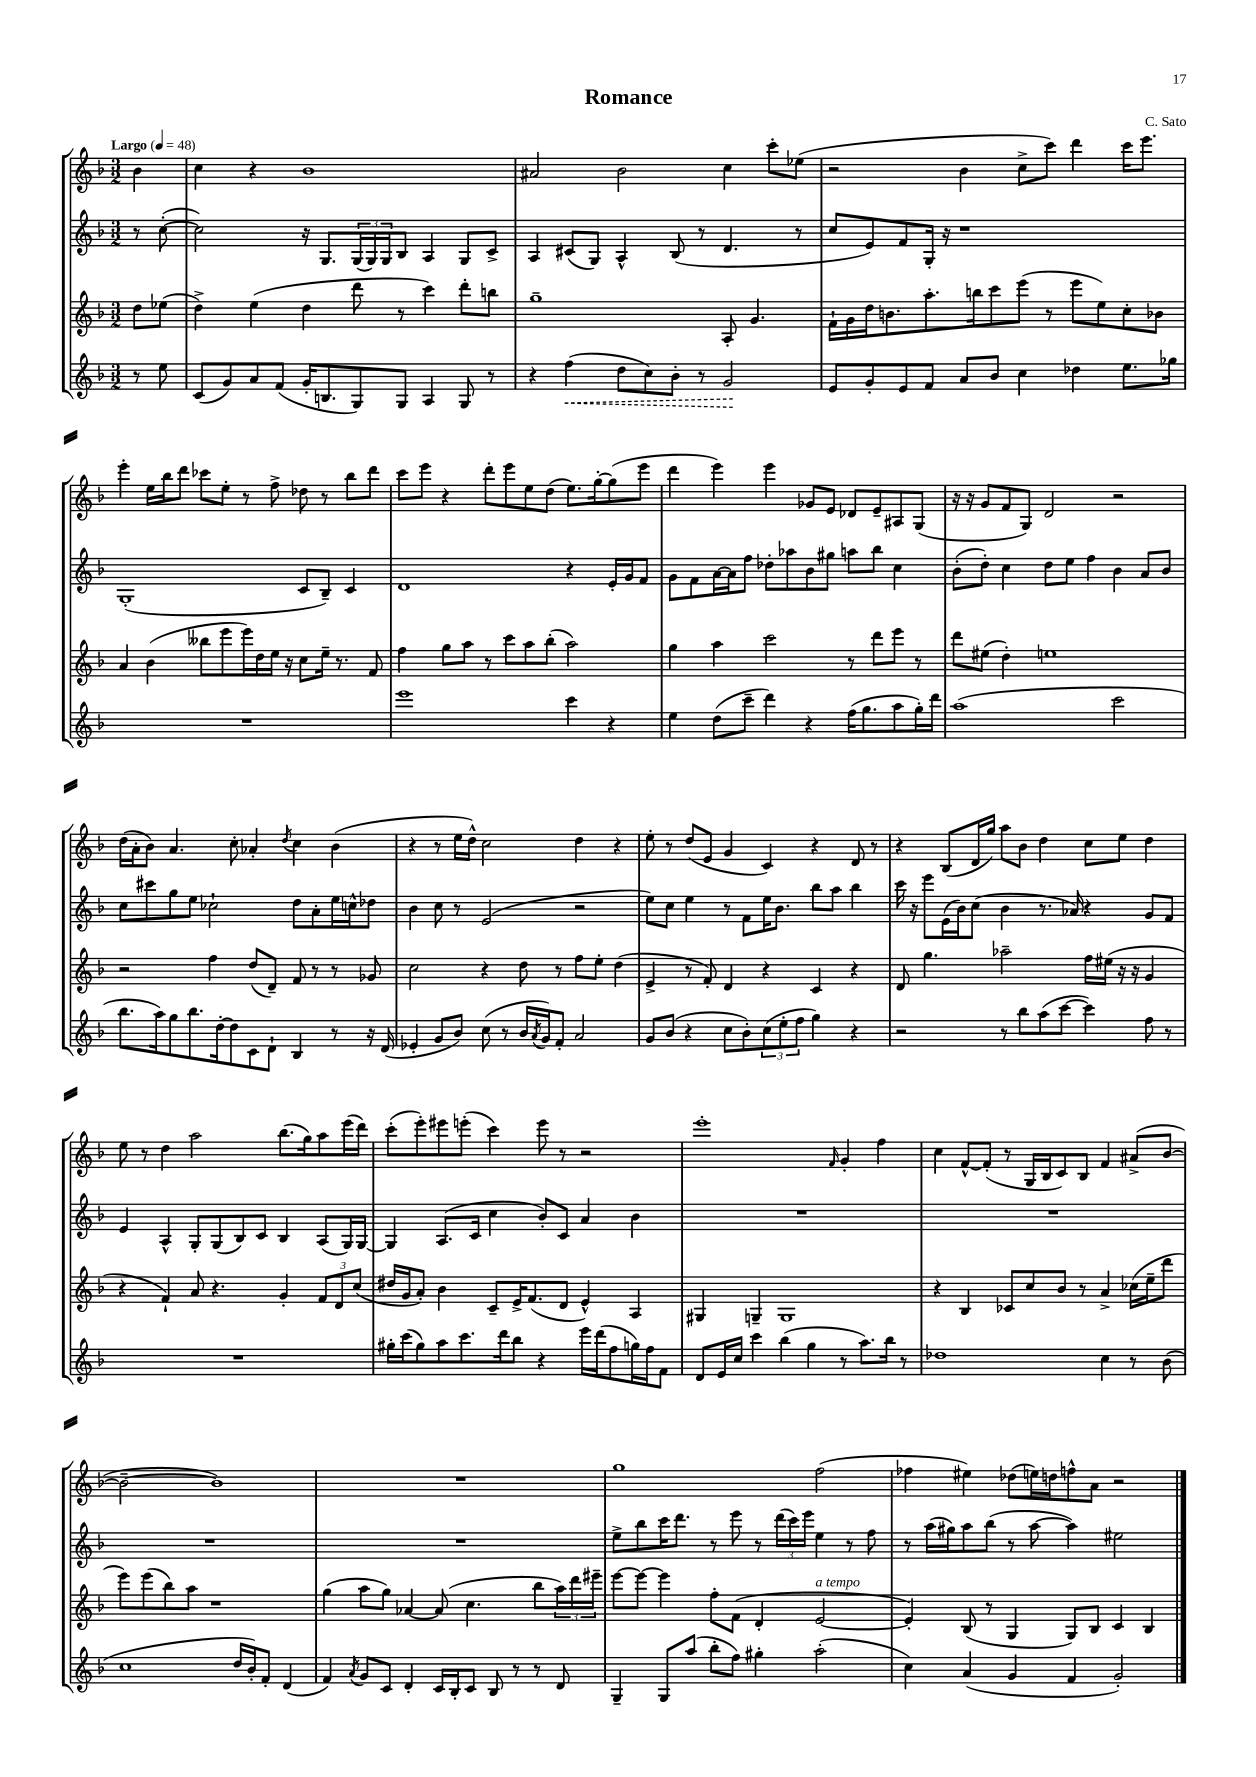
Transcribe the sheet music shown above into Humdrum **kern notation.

**kern	**kern	**kern	**kern
*staff4	*staff3	*staff2	*staff1
*clefG2	*clefG2	*clefG2	*clefG2
*k[b-]	*k[b-]	*k[b-]	*k[b-]
*M3/2	*M3/2	*M3/2	*M3/2
*MM48	*MM48	*MM48	*MM48
8r	8dd\L	8r	4b-\
8ee\	(8ee-\J	([8cc'\	.
=	=	=	=
(8c/L	4dd^\)	2cc\])	4cc\
8g/)	.	.	.
8a/	(4ee\	.	4r
(8f/J	.	.	.
16g'/LK	4dd\	16r	1b-
8.B/	.	8.G/L	.
8G/)	8ddd\	(24G/L	.
.	.	24G/)	.
.	.	24G/J	.
8G/J	8r	8B-/J	.
4A/	4ccc\)	4A/	.
8G/	8ddd'\L	8G/L	.
8r	8bb\J	8c^/J	.
=	=	=	=
4r	1gg~	4A/	2a#/
(4ff\	.	(8c#/L	.
.	.	8G/J)	.
8dd\L	.	4A^^/	2b-\
8cc\)	.	.	.
8b-'\J	.	(8B-/	.
8r	.	8r	.
2g/	8A'/	4.d/	4cc\
.	4.g/	.	.
.	.	.	8ccc'\L
.	.	8r	(8ee-\J
=	=	=	=
8e/L	16f`\LL	8cc/L	2r
.	16g\	.	.
8g'/	16dd\J	8e/)	.
.	8.b\	.	.
8e/	.	8f/	.
8f/J	8.aa'\	16G'/Jk	.
.	.	16r	.
8a/L	.	1r	4b-\
.	16bb\k	.	.
8b-/J	8ccc\	.	.
4cc\	(8eee\J	.	8cc^\L
.	8r	.	8ccc\J)
4dd-\	8eee\L	.	4ddd\
.	8ee\)	.	.
8.ee\L	8cc'\	.	16ccc\LK
.	.	.	8.eee\J
.	8b-\J	.	.
16gg-\Jk	.	.	.
=	=	=	=
1.r	4a/	(1G'	4eee'\
.	(4b-\	.	16ee\LL
.	.	.	16bb-\J
.	.	.	8ddd\J
.	8bb--\L	.	8ccc-\L
.	8eee\	.	8ee'\J
.	16eee\L)	.	8r
.	16dd\	.	.
.	16ee\JJ	.	8ff^\
.	16r	.	.
.	8cc\L	8c/L	8dd-\
.	16ee~\Jk	8B-~/J)	8r
.	8.r	.	.
.	.	4c/	8bb-\L
.	8f/	.	8ddd\J
=	=	=	=
1eee	4ff\	1d	8ccc\L
.	.	.	8eee\J
.	8gg\L	.	4r
.	8aa\J	.	.
.	8r	.	8ddd'\L
.	8ccc\L	.	8eee\
.	8aa\	.	8ee\
.	(8bb-'\J	.	(8dd\J
4ccc\	2aa\)	4r	8.ee\L)
.	.	.	[16gg'\k
4r	.	16e'/LL	(8gg\]
.	.	16g/J	.
.	.	8f/J	8eee\J
=	=	=	=
4ee\	4gg\	8g\L	4ddd\
.	.	8f\	.
(8dd\L	4aa\	[16a\L	4eee\)
.	.	16a\]J	.
8ccc~\J	.	8ff\J	.
4ddd\)	2ccc\	8dd-'\L	4eee\
.	.	8aa-\	.
4r	.	8b-\	8g-/L
.	.	8gg#\J	8e/J
(16ff\LK	8r	8aa\L	8d-/L
8.gg\	.	.	.
.	8ddd\L	8bb-\J	8e~/
8aa\	8eee\J	4cc\	8A#/
16gg'\L)	8r	.	(8G/J
16ddd\JJ	.	.	.
=	=	=	=
(1aa	8ddd\L	(8b-'\L	16r
.	.	.	16r
.	(8ee#\J	8dd'\J)	8g/L
.	4dd'\)	4cc\	8f/
.	.	.	8G/J)
.	1ee	8dd\L	2d/
.	.	8ee\J	.
.	.	4ff\	.
2ccc\	.	4b-\	2r
.	.	8a/L	.
.	.	8b-/J	.
=	=	=	=
8.bb-\L	2r	8cc\L	(16dd\LL
.	.	.	16a'\J
.	.	8ccc#\	8b-\J)
16aa\k)	.	.	.
8gg\	.	8gg\	4.a/
8.bb-\	.	8ee\J	.
.	4ff\	2cc-`\	.
[16dd'\k	.	.	.
8dd\]	.	.	8cc'\
8c\	(8dd/L	.	4a-'/
8d`\J	8d~/J)	.	.
.	.	.	8qdd/
4B-/	8f/	8dd\L	4cc\
.	8r	8a'\	.
8r	8r	16ee\L	(4b-\
.	.	16cc^^\J	.
16r	8g-/	8dd-\J	.
(16d/	.	.	.
=	=	=	=
4e-'/	2cc\	4b-\	4r
8g/L	.	8cc\	8r
8b-/J)	.	8r	16ee\LL
.	.	.	16dd^^\JJ)
(8cc\	4r	(2e/	2cc\
8r	.	.	.
16b-/LL	8dd\	.	.
8qa/	.	.	.
16g/J)	.	.	.
8f'/J	8r	.	.
2a/	8ff\L	2r	4dd\
.	8ee'\J	.	.
.	(4dd\	.	4r
=	=	=	=
8g/L	4e^/	8ee\L)	8ee'\
(8b-/J	.	8cc\J	8r
4r	8r	4ee\	(8dd/L
.	8f'/)	.	8e/J
8cc\L	4d/	8r	4g/
8b-'\)	.	8f\L	.
(12cc\	4r	16ee\K	4c/)
.	.	8.b-\J	.
12ee'\	.	.	.
12ff\J	.	.	.
4gg\)	4c/	8bb-\L	4r
.	.	8aa\J	.
4r	4r	4bb-\	8d/
.	.	.	8r
=	=	=	=
2r	8d/	16ccc\	4r
.	.	16r	.
.	4.gg\	8eee\L	.
.	.	(16e\L	(8B-/L
.	.	16b-\J)	.
.	.	(8cc\J	16d/L
.	.	.	16gg/JJ)
8r	2aa-~\	4b-\	8aa\L
8bb-\L	.	.	8b-\J
(8aa\	.	8.r	4dd\
[8ccc\J	.	.	.
.	.	16a-/)	.
4ccc\])	16ff\LL	4r	8cc\L
.	(16ee#\JJ	.	.
.	16r	.	8ee\J
.	16r	.	.
8ff\	4g/	8g/L	4dd\
8r	.	8f/J	.
=	=	=	=
1.r	4r	4e/	8ee\
.	.	.	8r
.	4f`/)	4A^^/	4dd\
.	8a/	8G'/L	2aa\
.	4.r	(8G/	.
.	.	8B-/)	.
.	.	8c/J	.
.	4g'/	4B-/	(8.bb-\L
.	.	.	16gg\k)
.	12f/L	(8A/L	8aa\
.	12d/	.	.
.	.	16G/L)	(16eee\L
.	(12cc/J	.	.
.	.	[16G/JJ	16ddd\JJ)
=	=	=	=
16gg#'\LL	16dd#/LL	4G/]	(8ccc'\L
(16ccc\J	16g/J	.	.
8gg#\)	8a'/J)	.	8eee'\)
8aa\	4b-\	(8.A/L	8eee#\
8.ccc\	.	.	(8eee'\J
.	.	16c/Jk	.
.	8c~/L	4cc\	4ccc\)
16ddd\k	.	.	.
8bb-\J	16e^/K	.	.
.	(8.f/	.	.
4r	.	8b-'/L)	8eee\
.	8d/J	8c/J	8r
16eee\LL	4e^^/)	4a/	2r
(16ddd\J	.	.	.
8ff\	.	.	.
16gg\L)	4A/	4b-\	.
16ff\J	.	.	.
8f\J	.	.	.
=	=	=	=
8d/L	4G#/	1.r	1eee'
16e/L	.	.	.
16cc/JJ	.	.	.
4ccc\	4G~/	.	.
(4bb-\	1G	.	.
4gg\	.	.	.
.	.	.	16qqf/
8r	.	.	4g'/
8.aa\L)	.	.	.
.	.	.	4ff\
16bb-\Jk	.	.	.
8r	.	.	.
=	=	=	=
1dd-	4r	1.r	4cc\
.	4B-/	.	[8f^^/L
.	.	.	(8f'/]J
.	8c-/L	.	8r
.	8cc/	.	16G/LL
.	.	.	16B-/J
.	8b-/J	.	8c/)
.	8r	.	8B-/J
4cc\	4a^/	.	4f/
8r	(16cc-\LL	.	(8a#^/L
.	16ee~\J	.	.
(8b-\	8ddd\J	.	[8b-/J
=	=	=	=
1cc	8eee\L)	1.r	2b-~\_
.	(8eee\	.	.
.	8bb-\)	.	.
.	8aa\J	.	.
.	1r	.	1b-])
16dd/LL	.	.	.
16b-'/J)	.	.	.
8f'/J	.	.	.
(4d/	.	.	.
=	=	=	=
4f/)	(4gg\	1.r	1.r
8qa/	.	.	.
8g/L	8aa\L	.	.
8c/J	8gg\J)	.	.
4d'/	[4a-/	.	.
16c/LL	(8a-/]	.	.
16B-'/J	.	.	.
8c/J	4.cc\	.	.
8B-/	.	.	.
8r	.	.	.
8r	8bb-\L	.	.
8d/	24aa\L)	.	.
.	24ddd\	.	.
.	24eee#~\JJ	.	.
=	=	=	=
4G~/	[8eee\L	8ee^\L	1gg
.	8eee\_J	8bb-\	.
8G/L	4eee\]	16ccc\K	.
.	.	8.ddd\J	.
(8aa/J	.	.	.
8bb-'\L	8ff'\L	8r	.
8ff\J)	(8f\J	8eee\	.
4gg#'\	4d'/	8r	.
.	.	(24ddd\LL	.
.	.	24ccc\)	.
.	.	24eee\JJ	.
(2aa'\	[2e/	4ee\	(2ff\
.	.	8r	.
.	.	8ff\	.
=	=	=	=
4cc\)	4e'/])	8r	4ff-\
.	.	(16aa\LL	.
.	.	16gg#\J)	.
(4a/	(8B-/	8aa\	4ee#\)
.	8r	(8bb-\J	.
4g/	4G/	8r	(8dd-\L
.	.	[8aa\	16ee\L)
.	.	.	16dd\J
4f/	8G/L)	4aa\])	8ff^^\
.	8B-/J	.	8a\J
2g'/)	4c/	2ee#\	2r
.	4B-/	.	.
==	==	==	==
*-	*-	*-	*-
